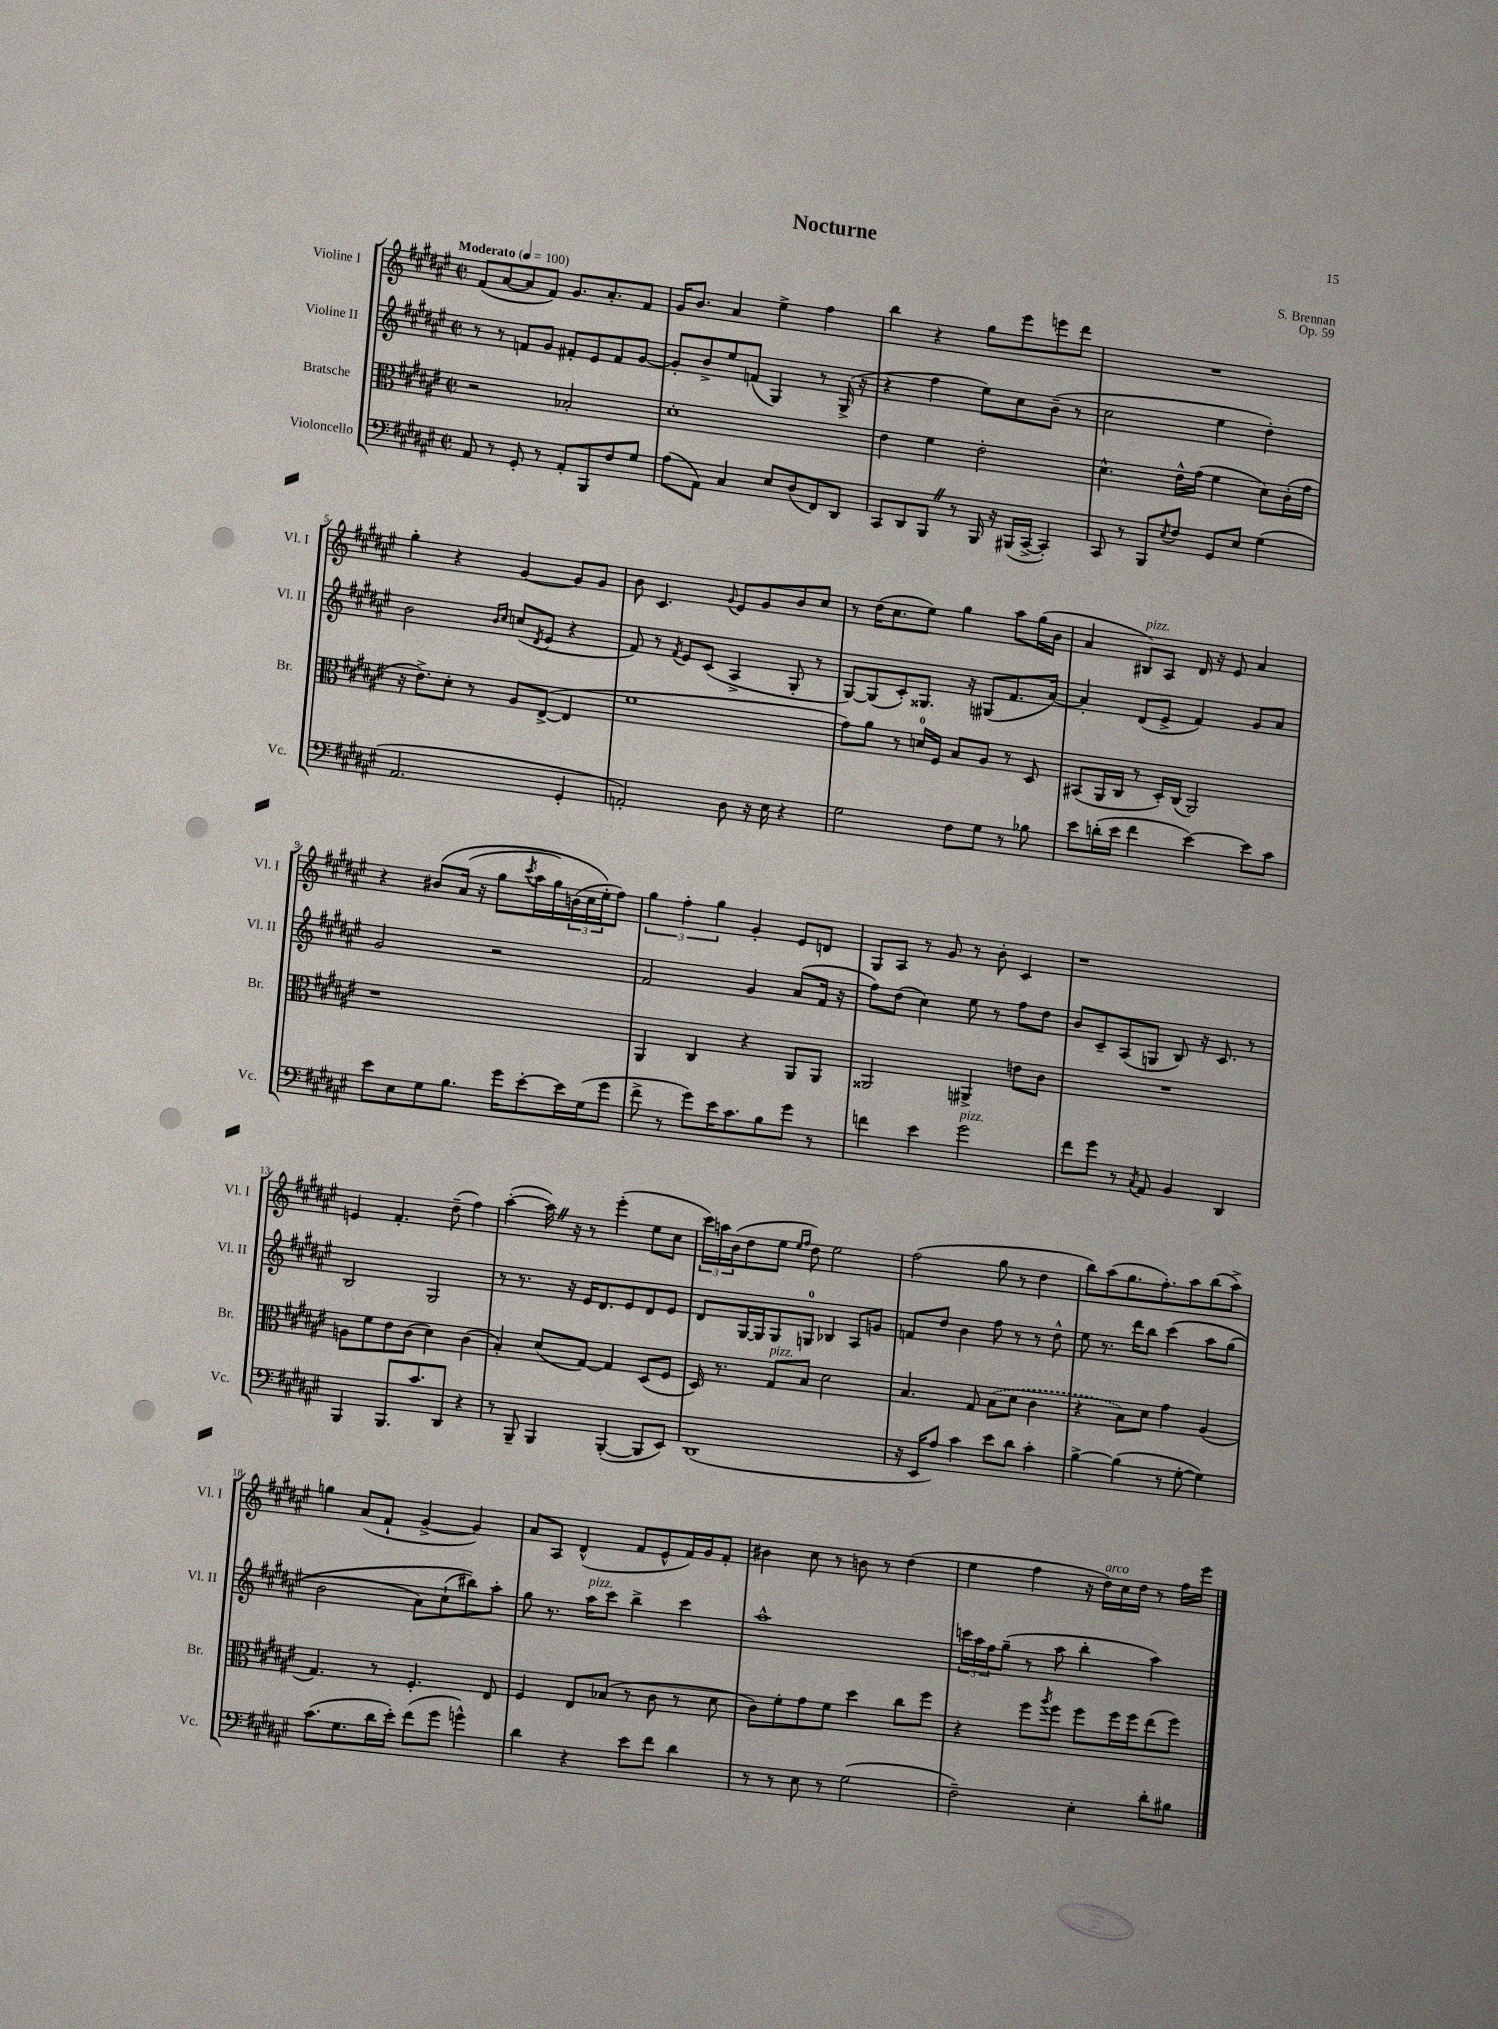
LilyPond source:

\header { title = "Nocturne" composer = "S. Brennan" opus = "Op. 59" }
<<
\new StaffGroup <<
\new Staff = "s0" \with { instrumentName = "Violine I" shortInstrumentName = "Vl. I" } {
    \clef treble \key fis \major \defaultTimeSignature \time 2/2 \tempo "Moderato" 4 = 100
    fis'8( ais'8~ ais'8 fis'8) gis'8. ais'8.-. fis'8 |
    gis'16 b'8. ais'4 eis''4-> fis''4 |
    b''4 r4 gis''8 eis'''8 e'''8 dis'''8 |
    R1 |
    gis''4-. r4 gis'4~ gis'8 gis'8 |
    b'8 cis'4. \appoggiatura { gis'8 } eis'8 gis'8 b'8 cis''8 |
    r8 dis''16( cis''8. eis''8) gis''4 ais''8 gis''16( b'16 |
    ais'4 bis8^\markup { \italic "pizz." }) ais8 dis'16 r16 eis'8 ais'4 |
    r4 bis'8\( ais'16( r16 gis''8 \acciaccatura { cis'''8 } ais''16 gis''16) \tuplet 3/2 { b'16( cis''16 eis''16-.\) } fis''8) |
    \tuplet 3/2 { gis''4 fis''4-. gis''4 } gis'4-. eis'8 d'8 |
    gis8 ais8 r8 gis'8 r8 b'8-. cis'4 |
    r1 |
    e'4 fis'4.-. dis''8--( fis''4) |
    ais''4~-.( ais''16) \once \override BreathingSign.text = \markup { \musicglyph "scripts.caesura.straight" } \breathe r16 r8 eis'''4-.( eis''8 cis''8 |
    \tuplet 3/2 { cis'''16) a''16 b'16( } dis''8 eis''8 \grace { eis''16 fis''16 } dis''8) eis''2 |
    fis''2( gis''8 r8 dis''4 |
    b''8) ais''8( gis''8. fis''8.-.) ais''8 b''8( ais''8->) |
    g''4 ais'8( fis'8-! gis'4~-> gis'4) |
    ais'8 ais8 dis'4-^( fis'8 eis'8-^ fis'16) gis'16 fis'8-. |
    bis'4 cis''8 r8 b'8 r8 dis''4( |
    eis''4 fis''4 r16 dis''16^\markup { \italic "arco" }) cis''16 dis''16 r8 fis''16 eis'''16 \bar "|." |
}
\new Staff = "s1" \with { instrumentName = "Violine II" shortInstrumentName = "Vl. II" } {
    \clef treble \key fis \major \defaultTimeSignature \time 2/2
    r8 r8 f'8 gis'8 fis'8-. eis'8 fis'8 gis'8~ |
    gis'8-. b'8-> eis''8 f'8( gis4) r8 gis16->( r16 |
    r4 fis''4 eis''8) cis''8 b'8--( r8 |
    cis''2 eis''4 dis''4-.) |
    b'2 \grace { b'16 cis''16 } c''8( \acciaccatura { dis'8 } eis'8 r4 |
    fis'8) r8 \acciaccatura { fis'8 } eis'8 cis'8( ais4-> gis8-. r8 |
    gis8~) gis8( cis'8-.) gisis8. r16 gis8( fis'8. ais'16~) |
    ais'4-. dis'8( eis'8-> fis'4) gis'8 ais'8 |
    gis'2 r2 |
    fis'2 gis'4 ais'8( fis'16 r16 |
    fis''8) dis''8( cis''4) eis''8 r8 fis''8 dis''8 |
    b'8 cis'8-- ais8( g8 b8) r16 cis'8. r8 |
    b2 gis2 |
    r8 r8. r16 eis'16 dis'8. eis'8 dis'8 eis'8 |
    dis'8 gis16~ gis16 gis8 g8-0 bes4 ais8 g'8 |
    f'8 dis''8 b'4 fis''8 r8 r8 dis''8-^ |
    eis''8 r8. dis'''16 b''8 cis'''4\( ais''8 gis''8( |
    b'2 ais'8) cis''8-!( bis''8)\) ais''8-. |
    gis''8 r8. ais''16^\markup { \italic "pizz." } cis'''8 b''4-> cis'''4 |
    ais''1-^ |
    \tuplet 3/2 { c'''16 ais''16 fis''16 } gis''8--( r8 ais''8 b''4-. ais''4) \bar "|." |
}
\new Staff = "s2" \with { instrumentName = "Bratsche" shortInstrumentName = "Br." } {
    \clef alto \key fis \major \defaultTimeSignature \time 2/2
    r2 bes2-. |
    dis'1-. |
    eis'4 fis'4 eis'2-. |
    dis'4.-^ eis'16-^ gis'16( fis'4 dis'8) cis'16-.( gis'16 |
    r16 eis'8.->) dis'8-. r8 ais8 eis8~->( eis4 |
    fis'1 |
    gis'8) ais'8 r8 d'16-0 fis16 b8 ais8 r8 dis8 |
    bis,8( ais,16 cis16 r8 dis16-.) cis16( ais,2) |
    r1 |
    ais,4 cis4 r4 ais,8 ais,8 |
    aisis,2 ais,4-> e'8 cis'8 |
    R1 |
    a8 fis'8 eis'8 cis'8( dis'4) cis'4( |
    b4-.) dis'8( gis8~) gis4 dis8( fis8 |
    dis16) r8. gis8^\markup { \italic "pizz." } b8 dis'2 |
    b4. gis8 \once \slurDashed b8( dis'8 cis'4 |
    r4 b8) dis'8 gis'4 ais4( |
    gis4.) r8 fis4.-. eis8 |
    fis4 eis8 bes8( r8 cis'8 r8 dis'8 |
    cis'8) fis'8-. gis'8 fis'8 dis''4 cis''8 fis''8 |
    r4 fis''8 \acciaccatura { ais''8 } fis''8 fis''8 fis''16 fis''16 eis''8( fis''8) \bar "|." |
}
\new Staff = "s3" \with { instrumentName = "Violoncello" shortInstrumentName = "Vc." } {
    \clef bass \key fis \major \defaultTimeSignature \time 2/2
    ais,8 r8 gis,8-. r8 ais,8-. b,,8 fis8 gis8 |
    ais8( ais,8) cis4 eis8 dis8( fis,8) dis,8 |
    cis,8 dis,8 b,,8 \once \override BreathingSign.text = \markup { \musicglyph "scripts.caesura.straight" } \breathe r8 b,,16 r16 bis,,16( cis,16~-> cis,4-.) |
    cis,8 r8 b,,8 \acciaccatura { eis8 } fis8 gis,8 eis8 gis4( |
    ais,2. gis,4-. |
    a,2-.) dis8 r16 eis16 r4 |
    gis2 fis8 gis8 r8 bes8 |
    eis'8 d'16-.( eis'16 fis'4 eis'4~) eis'8 cis'8 |
    eis'8 eis8 gis8 b8. gis'16 eis'8~-. eis'16 gis16( gis'8 |
    fis'8-> r8 gis'8) eis'16 cis'8. b8 gis'8 r8 |
    f'4 eis'4 gis'2^\markup { \italic "pizz." } |
    fis'8 gis'8 r8 \acciaccatura { cis8 } ais,8 b,4 dis,4 |
    b,,4 b,,8. cis'8. dis,8 r4 |
    r8 b,,8-- b,,4 b,,4~-.( b,,8 eis,8) |
    dis,1( |
    r16 eis,16 ais8) cis'4 eis'8 dis'8 cis'4-. |
    b4~-> b4( r8 gis8~-. gis4) |
    cis'8.( gis8. dis'16 eis'16-.) fis'8( gis'8 g'4-^) |
    dis'4 r4 eis'8 fis'8 dis'4 |
    r8 r8 eis8 r8 gis2( |
    fis2--) eis4-. dis'8-. bis8 \bar "|." |
}
>>
>>
